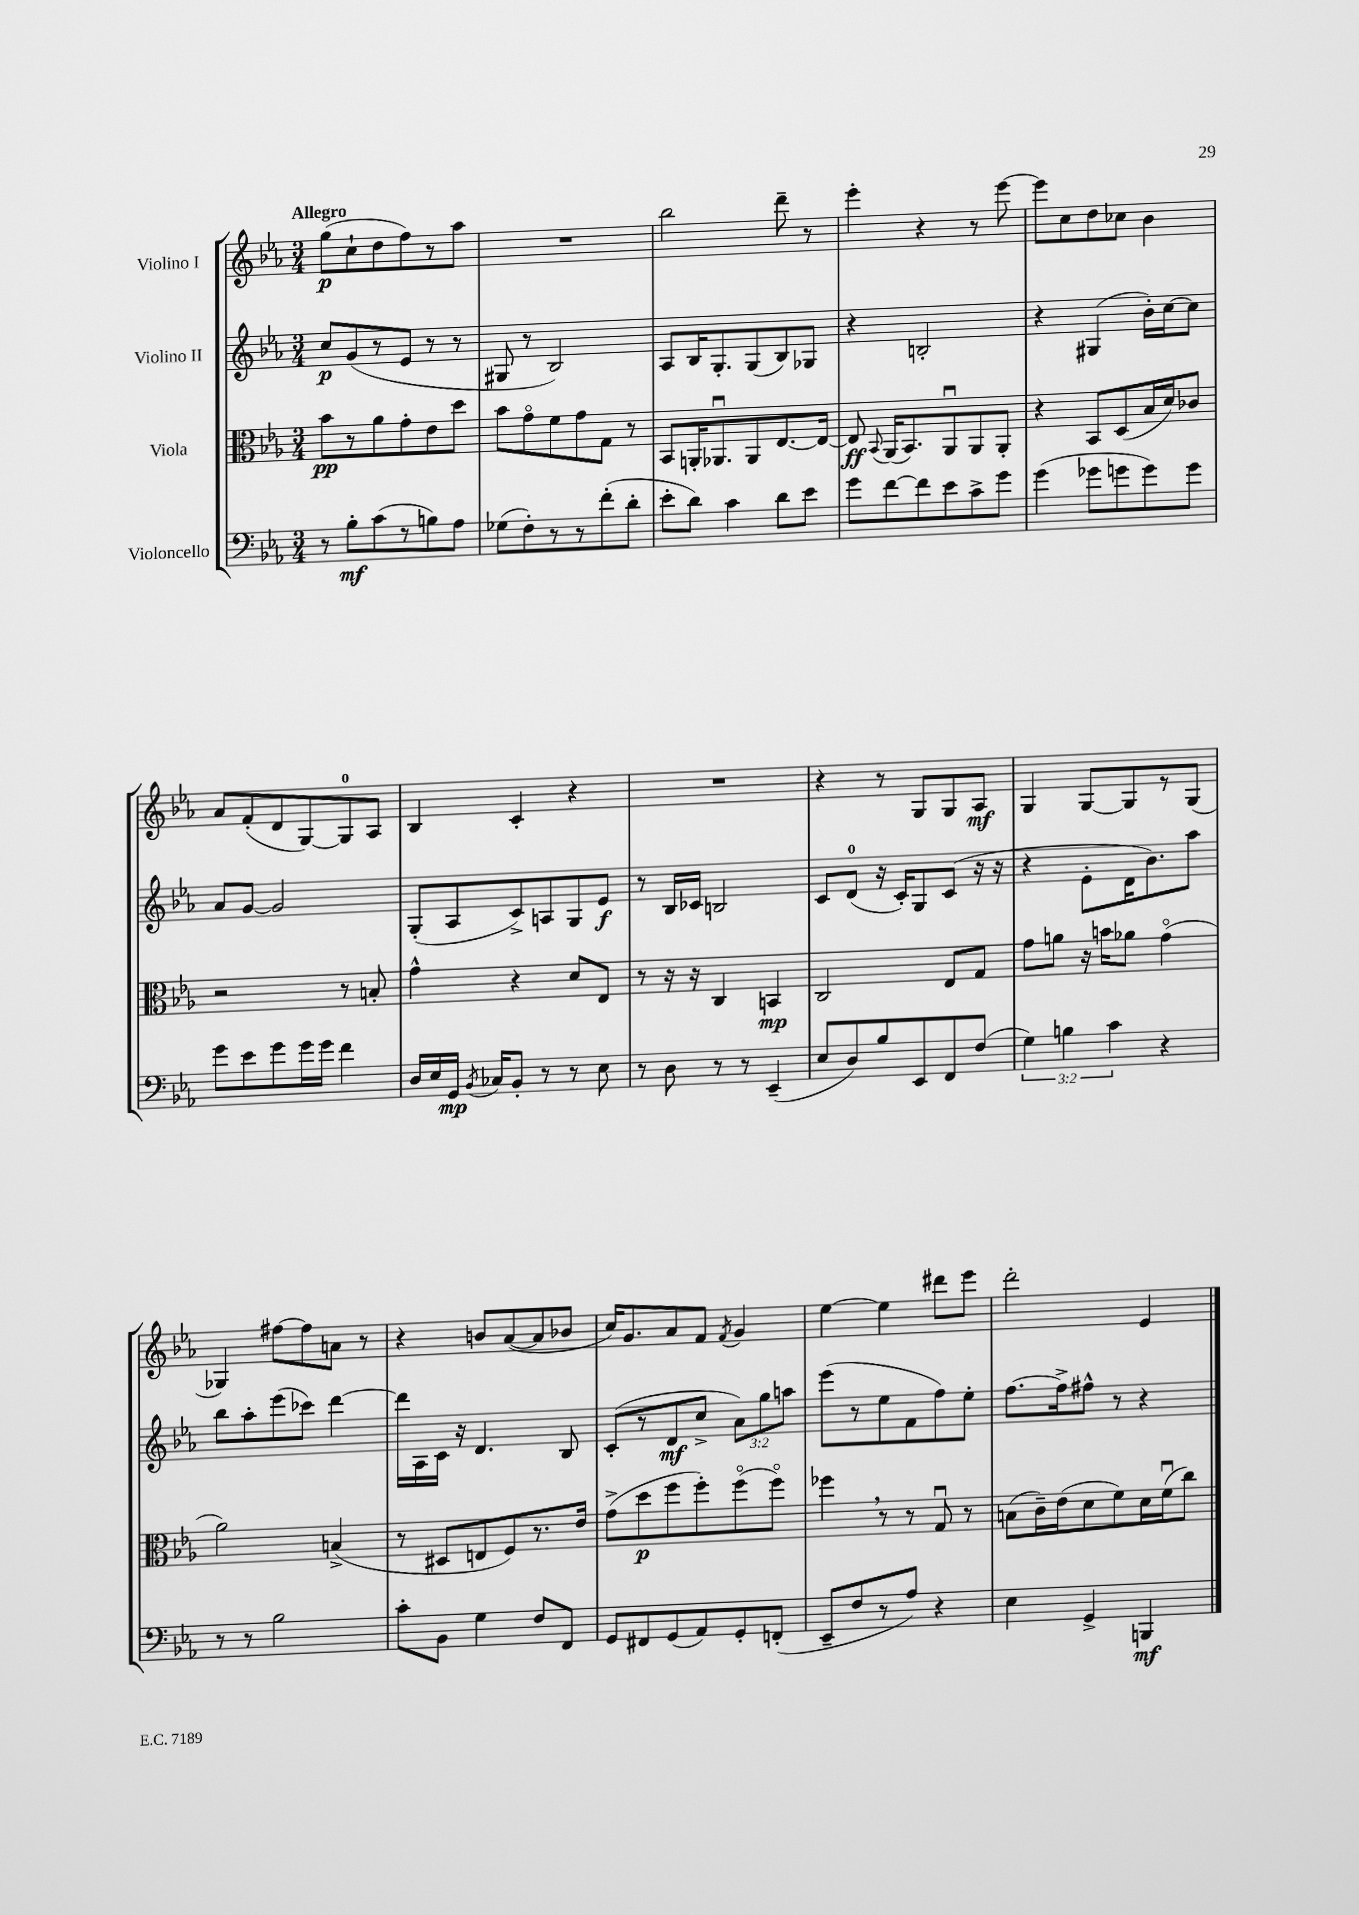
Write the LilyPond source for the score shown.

<<
\new StaffGroup <<
\new Staff = "s0" \with { instrumentName = "Violino I" } {
    \clef treble \key ees \major \numericTimeSignature \time 3/4 \tempo "Allegro"
    \autoBeamOff g''8[\p( c''8-! d''8 f''8) r8 aes''8] |
    R2. |
    bes''2 d'''8-- r8 |
    ees'''4-. r4 r8 ees'''8~ |
    ees'''8[ c''8 d''8 ces''8] bes'4 |
    aes'8[ f'8-.( d'8 g8~) g8-0 aes8] |
    bes4 c'4-. r4 |
    R2. |
    r4 r8 g8[ g8 aes8]\mf |
    g4 g8[~ g8 r8 g8]( |
    ges4) fis''8[~ fis''8 a'8] r8 |
    r4 b'8[ aes'8~( aes'8 bes'8] |
    c''16[) g'8. aes'8 f'8] \acciaccatura { f'8 } g'4 |
    ees''4~ ees''4 dis'''8[ ees'''8] |
    d'''2-. ees'4 \bar "|." |
}
\new Staff = "s1" \with { instrumentName = "Violino II" } {
    \clef treble \key ees \major \numericTimeSignature \time 3/4 \override Staff.TupletNumber.text = #tuplet-number::calc-fraction-text
    \autoBeamOff c''8[\p g'8( r8 ees'8] r8 r8 |
    gis8 r8 bes2) |
    aes8[ bes16 g8.-. g8( bes8) ges8] |
    r4 b2-. |
    r4 gis4( bes'16[-.) c''16~ c''8] |
    aes'8[ g'8]~ g'2 |
    g8[-.( aes8 c'8->) a8 g8 ees'8]\f |
    r8 bes16[ ces'16] b2 |
    c'8[ d'8]-0( r16 c'16[-.) g8 c'8]( r16 r16 |
    r4 ees'8[-. d'16 bes'8.) aes''8] |
    bes''8[ aes''8-. ees'''8( ces'''8]) d'''4~ |
    d'''16[ aes16 c'16] r16 d'4. bes8 |
    c'8[-.( r8 d'8\mf c''8]-> \tuplet 3/2 { aes'8[) g''8 a''8] } |
    ees'''8[( r8 ees''8 f'8 f''8) ees''8]-. |
    f''8.[~ f''16-> fis''8]-^ r8 r4 \bar "|." |
}
\new Staff = "s2" \with { instrumentName = "Viola" } {
    \clef alto \key ees \major \numericTimeSignature \time 3/4
    \autoBeamOff bes'8[\pp r8 aes'8 g'8-. ees'8 d''8] |
    bes'8[ g'8\flageolet f'8 g'8 g8] r8 |
    bes,8[ a,16-. aes,8.\downbow aes,8 ees8.~ ees16]~ |
    ees8\ff \appoggiatura { bes,8 } aes,16[( bes,8.) aes,8\downbow aes,8 aes,8]-. |
    r4 bes,8[ d8( bes16 d'16) ces'8] |
    r2 r8 b8-. |
    g'4-^ r4 d'8[ ees8] |
    r8 r16 r16 c4 b,4\mp |
    c2 ees8[ g8] |
    g'8[ a'8] r16 b'16[ aes'8] g'4\flageolet( |
    aes'2) b4->( |
    r8 dis8[ e8 f8) r8. ees'16] |
    g'8[->( d''8\p f''8 f''8-.) f''8\flageolet( f''8]\flageolet) |
    fes''4 \breathe r8 r8 g8\downbow r8 |
    b8[( c'16--) ees'16( d'8 f'8) d'16 f'16\downbow( c''8]) \bar "|." |
}
\new Staff = "s3" \with { instrumentName = "Violoncello" } {
    \clef bass \key ees \major \numericTimeSignature \time 3/4 \override Staff.TupletNumber.text = #tuplet-number::calc-fraction-text
    \autoBeamOff r8 bes8[-.\mf c'8( r8 b8) aes8] |
    ges8[( f8-.) r8 r8 f'8-.( d'8]-. |
    ees'8[-. d'8]) c'4 d'8[ ees'8] |
    g'8[ f'8~ f'8 ees'8 c'8-> g'8] |
    g'4( ges'8[ g'8 g'8) g'8] |
    g'8[ ees'8 g'8 g'16 g'16] f'4 |
    d16[ ees16 g,16]\mp \acciaccatura { bes,8 } ces16[ bes,8]-. r8 r8 ees8 |
    r8 d8 r8 r8 ees,4--( |
    ees8[ d8) bes8 ees,8 f,8 f8]( |
    \tuplet 3/2 { g4) b4 c'4 } r4 |
    r8 r8 bes2 |
    c'8[-. bes,8] g4 f8[ f,8] |
    g,8[ fis,8 g,8( aes,8) g,8-. f,8]-.( |
    ees,8[-- f8 r8 aes8]) r4 |
    ees4 g,4-> b,,4\mf \bar "|." |
}
>>
>>
\layout { \context { \Score \remove "Bar_number_engraver" } }
